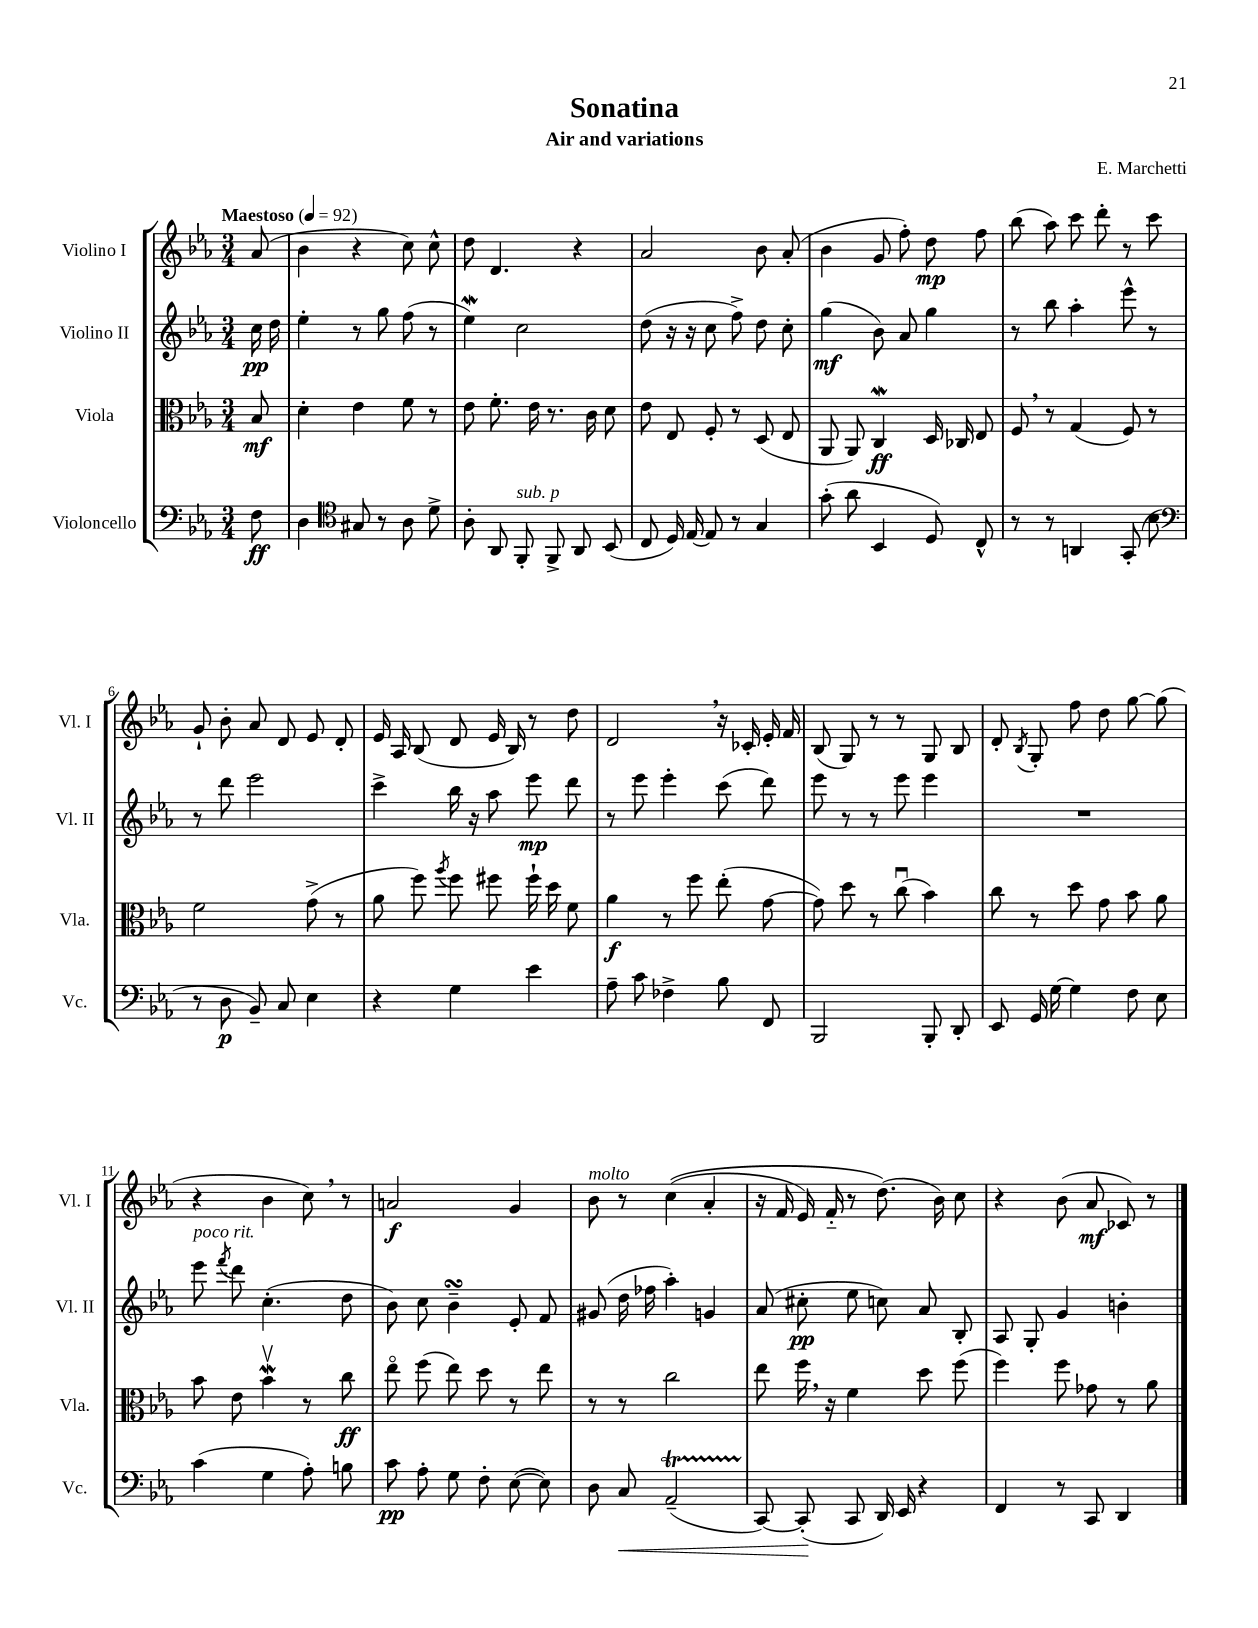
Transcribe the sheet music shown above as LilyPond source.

\header { title = "Sonatina" composer = "E. Marchetti" subtitle = "Air and variations" }
<<
\new StaffGroup <<
\new Staff = "s0" \with { instrumentName = "Violino I" shortInstrumentName = "Vl. I" } {
    \clef treble \key ees \major \numericTimeSignature \time 3/4 \partial 8 \tempo "Maestoso" 4 = 92
    \autoBeamOff aes'8( |
    bes'4 r4 c''8) c''8-^ |
    d''8 d'4. r4 |
    aes'2 bes'8 aes'8-.( |
    bes'4 g'8 f''8-.) d''8\mp f''8 |
    bes''8( aes''8) c'''8 d'''8-. r8 c'''8 |
    g'8-! bes'8-. aes'8 d'8 ees'8 d'8-. |
    ees'16 aes16 bes8( d'8 ees'16 bes16) r8 d''8 |
    d'2 \breathe r16 ces'16-. ees'16-. f'16 |
    bes8( g8) r8 r8 g8 bes8 |
    d'8-. \acciaccatura { bes8 } g8-. f''8 d''8 g''8~ g''8( |
    r4 bes'4 c''8) \breathe r8 |
    a'2\f g'4 |
    bes'8^\markup { \italic "molto" } r8 c''4(\( aes'4-. |
    r16 f'16 ees'16) f'16-_ r8 d''8.(\) bes'16) c''8 |
    r4 bes'8( aes'8\mf ces'8) r8 \bar "|." |
}
\new Staff = "s1" \with { instrumentName = "Violino II" shortInstrumentName = "Vl. II" } {
    \clef treble \key ees \major \numericTimeSignature \time 3/4 \partial 8
    \autoBeamOff c''16\pp d''16 |
    ees''4-. r8 g''8 f''8( r8 |
    ees''4\mordent) c''2 |
    d''8( r16 r16 c''8 f''8->) d''8 c''8-. |
    g''4\mf( bes'8) aes'8 g''4 |
    r8 bes''8 aes''4-. ees'''8-^ r8 |
    r8 d'''8 ees'''2 |
    c'''4-> bes''16 r16 aes''8 ees'''8\mp d'''8 |
    r8 ees'''8 ees'''4-. c'''8( d'''8) |
    ees'''8 r8 r8 ees'''8 ees'''4 |
    R2. |
    ees'''8^\markup { \italic "poco rit." } \acciaccatura { f'''8 } d'''8 c''4.-.( d''8 |
    bes'8) c''8 bes'4--\turn ees'8-. f'8 |
    gis'8( d''16 fes''16 aes''4-.) g'4 |
    aes'8( cis''8-.\pp ees''8 c''8) aes'8 bes8-. |
    aes8 g8-. g'4 b'4-. \bar "|." |
}
\new Staff = "s2" \with { instrumentName = "Viola" shortInstrumentName = "Vla." } {
    \clef alto \key ees \major \numericTimeSignature \time 3/4 \partial 8
    \autoBeamOff bes8\mf |
    d'4-. ees'4 f'8 r8 |
    ees'8 f'8.-. ees'16 r8. c'16 d'8 |
    ees'8 ees8 f8-. r8 d8( ees8 |
    aes,8 aes,8) c4\mordent\ff d16 ces16 ees8 |
    f8 \breathe r8 g4( f8) r8 |
    f'2 g'8->( r8 |
    aes'8 f''8) \acciaccatura { aes''8 } f''8 fis''8 fis''16-! d''16 f'8 |
    aes'4\f r8 f''8 ees''8-.( g'8~ |
    g'8) d''8 r8 c''8\downbow( bes'4) |
    c''8 r8 d''8 g'8 bes'8 aes'8 |
    bes'8 ees'8 bes'4\upbow\mordent r8 c''8\ff |
    ees''8\flageolet f''8( ees''8) d''8 r8 ees''8 |
    r8 r8 c''2 |
    ees''8 f''16 \breathe r16 f'4 d''8 f''8( |
    f''4) f''8 ges'8 r8 aes'8 \bar "|." |
}
\new Staff = "s3" \with { instrumentName = "Violoncello" shortInstrumentName = "Vc." } {
    \clef bass \key ees \major \numericTimeSignature \time 3/4 \partial 8
    \autoBeamOff f8\ff |
    d4 \clef tenor gis8 r8 aes8 d'8-> |
    aes8-. aes,8 f,8-.^\markup { \italic "sub. p" } f,8-> aes,8 bes,8( |
    c8 d16) ees16~ ees8 r8 g4 |
    g'8-.( aes'8 bes,4 d8) c8-^ |
    r8 r8 a,4 g,8-.( bes8 |
    \clef bass r8 d8\p bes,8--) c8 ees4 |
    r4 g4 ees'4 |
    aes8-- c'8 fes4-> bes8 f,8 |
    bes,,2 bes,,8-. d,8-. |
    ees,8 g,16 g16~ g4 f8 ees8 |
    c'4( g4 aes8-.) b8 |
    c'8\pp aes8-. g8 f8-. ees8~( ees8) |
    d8 c8\< aes,2--\startTrillSpan( |
    c,8~\stopTrillSpan) c,8-.\!( c,8 d,16) ees,16 r4 |
    f,4 r8 c,8 d,4 \bar "|." |
}
>>
>>
